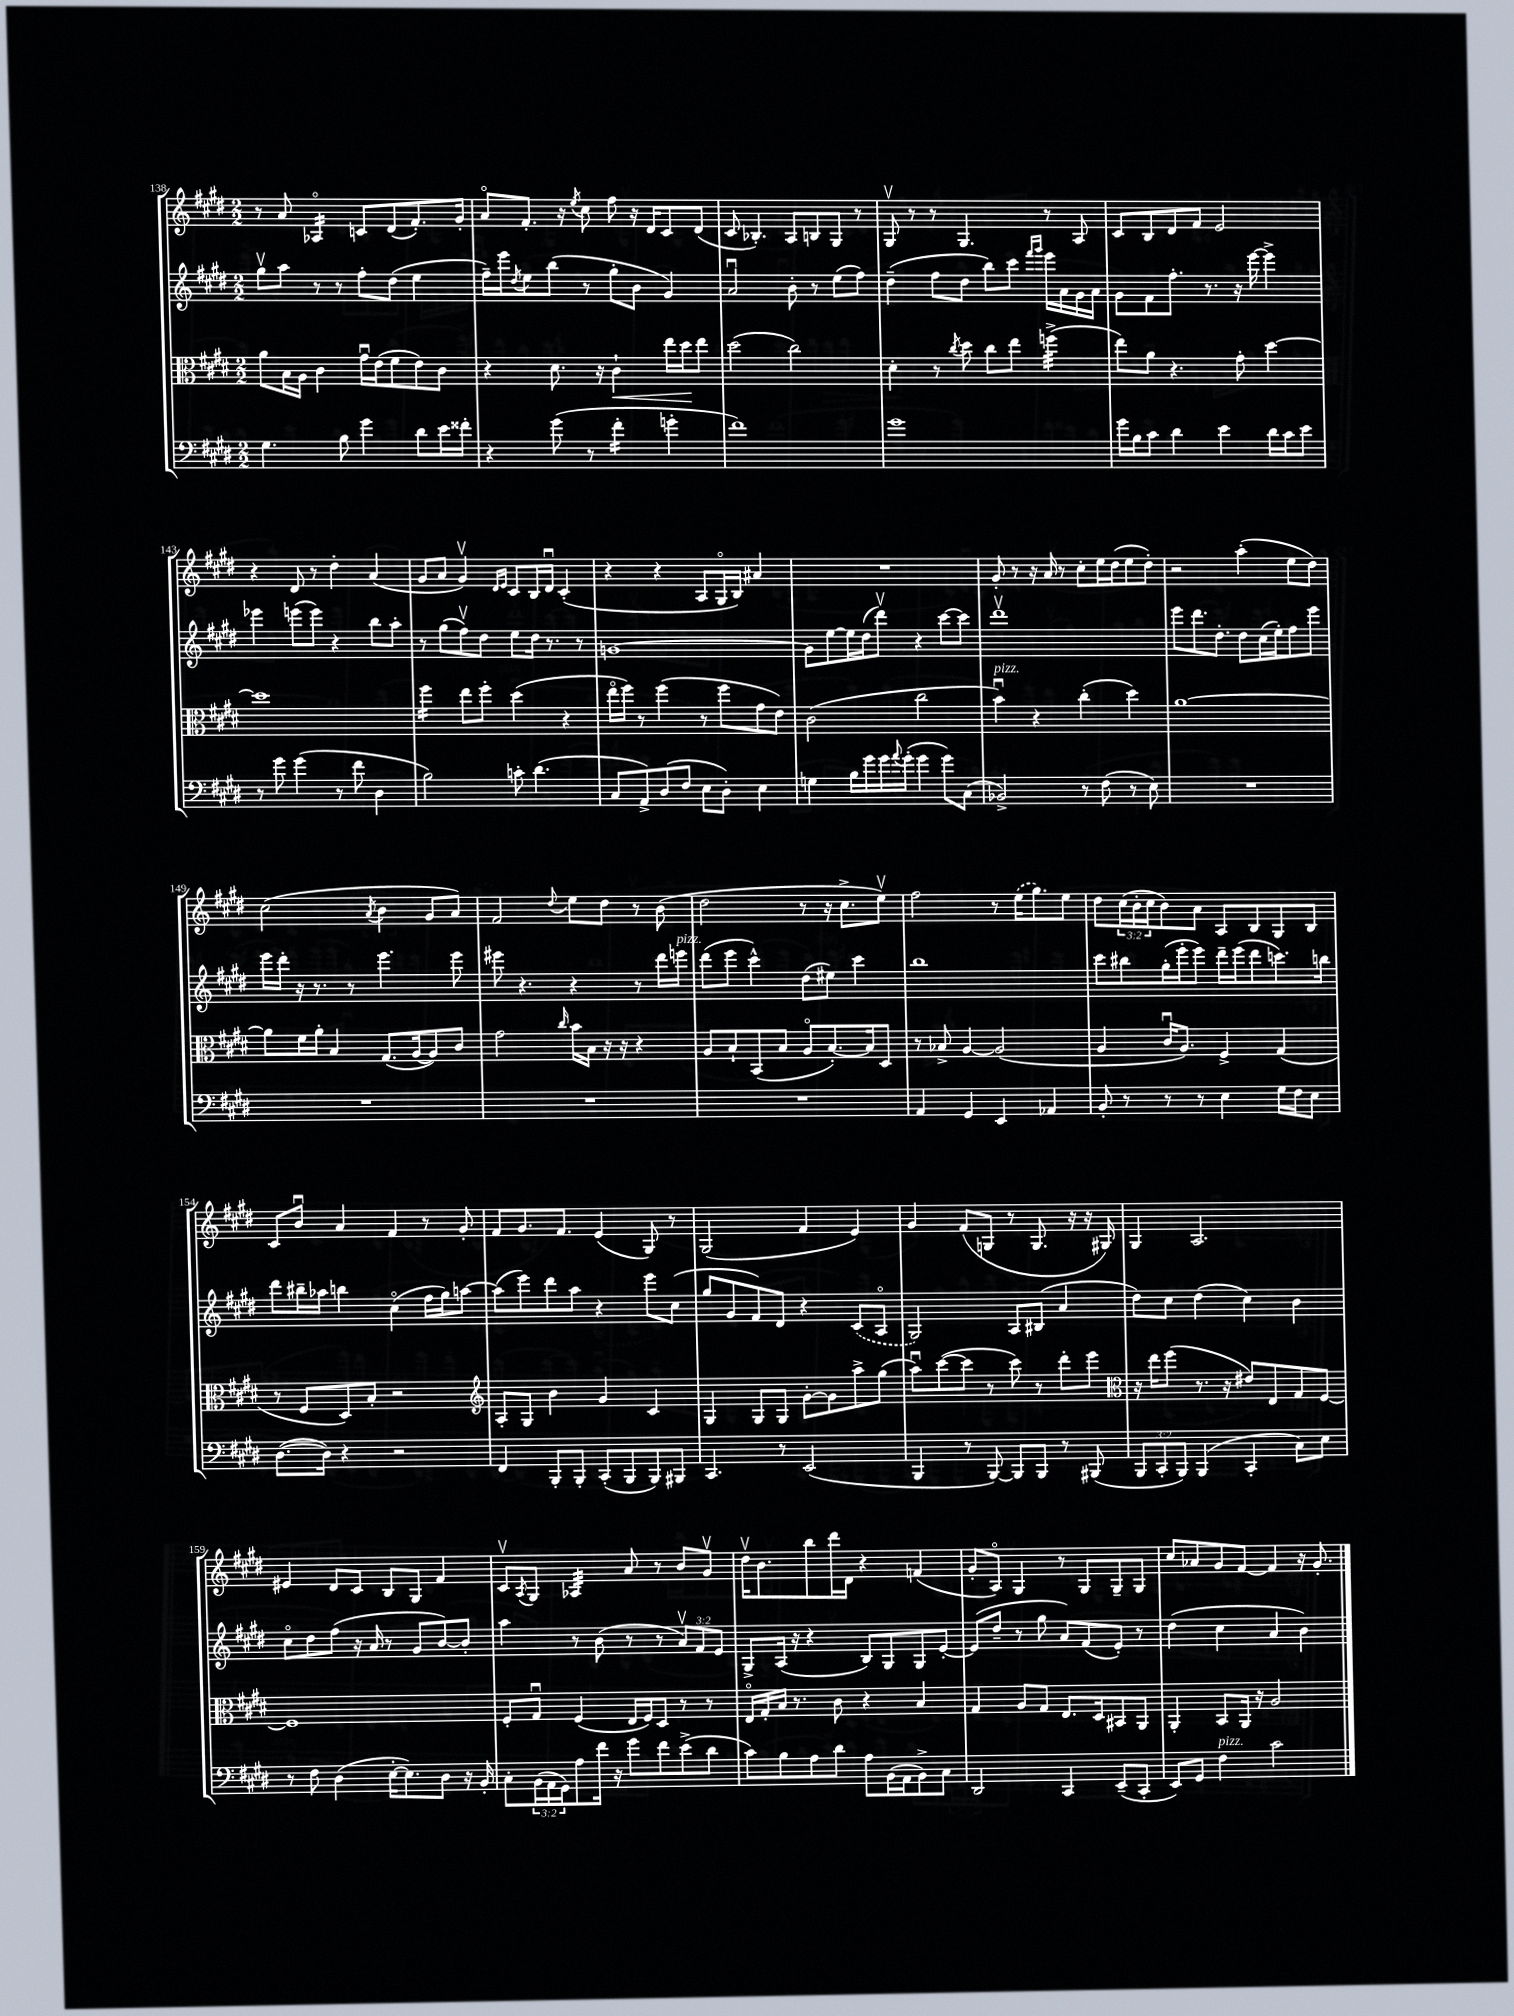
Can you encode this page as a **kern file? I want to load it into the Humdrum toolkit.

**kern	**kern	**kern	**kern
*staff4	*staff3	*staff2	*staff1
*clefF4	*clefC3	*clefG2	*clefG2
*k[f#c#g#d#]	*k[f#c#g#d#]	*k[f#c#g#d#]	*k[f#c#g#d#]
*M2/2	*M2/2	*M2/2	*M2/2
4.G#\	8a\L	8gg#v\L	8r
.	16B\L	8aa\J	8a/
.	16A\JJ	.	.
.	4c#\	8r	4A-o/
8B\	.	8r	.
4g#\	16g#u\LL	8ff#'\L	8c/L
.	(16e\J	.	.
.	8f#\	(8dd#\J	(8d#/
8d#\L	8e\)	4ee\	8.f#'/)
16e\L	8c#\J	.	.
16f##'\JJ	.	.	16g#'/Jk
=	=	=	=
4r	4r	16ff#~\LL)	8ao/L
.	.	16eee\J	.
.	.	8qdd#/	.
.	.	8ee\	8.f#'/J
(8g#\	8.d#\	(8bb\J	.
.	.	.	16r
.	.	.	8qee/
8r	.	8r	8cc#\
.	16r	.	.
4f#'\	4c#`\	8gg#'\L	8ff#\
.	.	8b\J	16r
.	.	.	16d#/LK
4g'\	16ee\LL	4g#/)	8c#/
.	16dd#\J	.	.
.	8ee\J	.	(8d#/J
=	=	=	=
1f#)	(2dd#\	2au/	8c#/
.	.	.	4.B-'/)
.	2cc#\)	8b'\	8A/L
.	.	8r	8B/
.	.	(8ee\L	8G#/J
.	.	8ff#\J)	8r
=	=	=	=
1g#	4d#'\	(4dd#~\	8G#v/
.	.	.	8r
.	8r	8ff#\L	8r
.	8qcc#/	.	.
.	8dd#\	8dd#\J	4.G#/
.	8cc#\L	8bb\L)	.
.	8ee\J	8ccc#\J	.
.	.	16qqfff#/LL	.
.	.	16qqggg#/JJ	.
.	(4ff^\	16eee\LL	8r
.	.	16a\	.
.	.	16g#\	8A/
.	.	16a\JJ	.
=	=	=	=
16g#\LL	8ee\L)	8g#\L	8c#/L
16B\J	.	.	.
8c#\J	8a\J	8f#\	8B/
4d#\	4.r	8.ff#'\J	8d#/
.	.	.	8f#/J
.	.	8.r	.
4e\	.	.	2e/
.	8g#'\	16r	.
.	.	[16eee\	.
16d#\LL	[4dd#\	4eee^\]	.
16c#\J	.	.	.
8e\J	.	.	.
=	=	=	=
8r	1dd#]	4eee-\	4r
8g#\	.	.	.
(4g#\	.	(8eee\L	8d#/
.	.	8eee\J)	8r
8r	.	4r	4dd#'\
8f#\	.	.	.
4D#\	.	8bb\L	(4a/
.	.	8aa'\J	.
=	=	=	=
2B\)	4ff#\	8r	8g#/L
.	.	(8gg#\L	8a/J
.	8ee\L	8ff#v\)	4g#v/)
.	8ff#'\J	8dd#\J	.
.	.	.	16qqd#/LL
.	.	.	16qqe/JJ
8c'\	(4dd#\	8ee\L	8c#/L
(4.d#\	.	16dd#\Jk	16B/L
.	.	8.r	16d#u/JJ
.	4r	.	(4c#'/
.	.	8r	.
=	=	=	=
8C#/L	16eeo\LL	[1g	4r
.	16ff#\JJ)	.	.
8AA^/)	8r	.	.
(8D#/	(4ff#\	.	4r
8F#/J	.	.	.
8E\L	8r	.	8A/L
8D#'\J)	8ff#\L	.	16G#o/L
.	.	.	16B/JJ)
4E\	8g#\	.	4a#/
.	8e\J)	.	.
=	=	=	=
4G\	(2c#\	8g\]L	1r
.	.	[8ee\	.
16B\LL	.	16ee\]L	.
16g#\	.	(16dd#\J	.
16g#\	.	8ddd#v\J)	.
8qqa/	.	.	.
(16g#'\JJ	.	.	.
4g#\	2cc#\	4r	.
8g#\L)	.	[8ccc#\L	.
(8C#\J	.	8ccc#\]J	.
=	=	=	=
2BB-^/)	4bu\)	1ddd#v	8g#'/
.	.	.	8r
.	4r	.	16r
.	.	.	16a/
.	.	.	8r
8r	(4cc#'\	.	8cc#'\L
(8F#\	.	.	16ee\L
.	.	.	(16dd#\J
8r	4dd#\)	.	8ee\
8E\)	.	.	8dd#'\J)
=	=	=	=
1r	[1a	8eee\L	2r
.	.	8.ddd#\	.
.	.	8.dd#'\J	.
.	.	8dd#\L	(4aa'\
.	.	(16cc#\L	.
.	.	16ee'\J)	.
.	.	8ff#\	8ee\L
.	.	8eee\J	8dd#\J)
=	=	=	=
1r	8a\]L	16eee\LL	(2cc#\
.	.	16ddd#'\JJ	.
.	16f#\L	16r	.
.	16a'\JJ	8.r	.
.	4B/	.	.
.	.	8r	.
.	.	.	8qa/
.	(8.G#/L	4.eee\	4b\
.	[16A/k	.	.
.	8A/])	.	8g#/L
.	8c#/J	8eee\	8a/J)
=	=	=	=
1r	2g#\	8eee#\	2f#/
.	.	4.r	.
.	16qqcc#/	.	8qqdd#/
.	16b\LL	4r	8ee\L
.	16B\JJ	.	.
.	16r	.	8dd#\J
.	16r	.	.
.	4r	8r	8r
.	.	16ddd#\LL	(8b\
.	.	16eee\JJ	.
=	=	=	=
1r	8A/L	(8ddd#\L	2dd#\
.	8B`/	8eee\J	.
.	(8BB/	4ccc#^^\)	.
.	8B/J	.	.
.	8Ao/L	(8dd#\L	8r
.	[8.B'/)	8ee#\J)	16r
.	.	.	8.cc#^\L
.	.	4ccc#\	.
.	16B/]k	.	.
.	8D#/J	.	8eev\J)
=	=	=	=
4AA/	8r	1bb	2ff#\
.	8B-^/	.	.
4GG#/	[4A/	.	.
4EE/	(2A/]	.	8r
.	.	.	(16ee\LK
.	.	.	8.gg#\)
4AA-/	.	.	.
.	.	.	8ee\J
=	=	=	=
8BB'/	4A/	8ccc#\L	8dd#\L
8r	.	8bb#\	(24cc#\L
.	.	.	24b'\
.	.	.	24cc#\J
8r	16c#u/LK	(16gg#'\L	8b\)
.	8.A/J)	16eee'\J	.
8r	.	8eee\J)	8a\J
4E\	4F#^/	16ddd#~\LL	8A/L
.	.	(16eee\J	.
.	.	8ddd#\	8B/
16G#\LL	(4G#/	8.ccc\)	8G#/
16F#\J	.	.	.
8E\J	.	.	8B/J
.	.	16bb\Jk	.
=	=	=	=
([8.D#\L	8r	8ddd#\L	8c#/L
.	8F#/L	16bb#~\L	8bu/J
16D#\]Jk)	.	16aa-\JJ	.
4r	8D#/)	4bb\	4a/
.	8B'/J	.	.
2r	2r	(4cc#o\	4f#/
.	.	16ff#\LL	8r
.	.	16gg#\J)	.
.	.	[8aa\J	8g#'/
=	=	=	=
*	*clefG2	*	*
4FF#/	8A'/L	(8aa\]L	8f#/L
.	8G#/J	8eee\)	8.g#/
8BBB'/L	4b\	8ddd#\	.
.	.	.	8.f#/J
8BBB'/J	.	8aa\J	.
(8CC#'/L	4g#/	4r	(4e/
8BBB/	.	.	.
8BBB/)	4c#/	8eee\L	8G#/)
8BBB#/J	.	(8cc#\J	8r
=	=	=	=
4.CC#/	4G#/	8gg#/L	(2G#/
.	.	8g#/	.
.	8G#/L	8f#/)	.
8r	8G#/J	8d#/J	.
(2EE/	[8g#'\L	4r	4f#/
.	8g#\]	.	.
.	8aa^\	(8c#/L	4e/)
.	(8gg#\J	8Ao/J	.
=	=	=	=
4BBB/	8aau\L)	2G#/)	4g#/
.	([8ccc#\	.	.
8r	8ccc#\]J	.	(8f#/L
[8BBB/)	8r	.	8G/J
8BBB/]L	8ccc#\)	8A/L	8r
8BBB/J	8r	(8B#/J	8.G/
8r	8ddd#'\L	4a/	.
.	.	.	16r
(8BBB#/	8eee\J	.	16r
.	.	.	16G#/)
=	=	=	=
*	*clefC3	*	*
12BBB/L	16r	8dd#\L)	4G#/
.	16ee\LK	.	.
12CC#'/	.	.	.
.	(8ff#\J	8cc#\J	.
12BBB/J)	.	.	.
(4BBB/	8.r	(4dd#\	2.A/
.	16r	.	.
4CC#'/	8e#/L)	4cc#\)	.
.	8E/	.	.
8C#\L)	8G#/	4b\	.
8E\J	[8F#/J	.	.
=	=	=	=
8r	1F#]	8cc#o\L	4e#/
8F#\	.	8dd#\	.
(4D#\	.	(8ff#\J	8d#/L
.	.	16r	8c#/J
.	.	16a/	.
[16E'\LK	.	8r	8B/L
8.E\])	.	.	.
.	.	8g#/L	8G#/J
8D#\J	.	[8b/)	4f#/
16r	.	8b'/]J	.
16BB'/	.	.	.
=	=	=	=
8C#'\L	8F#'/L	4aa\	8c#v/L
.	.	.	8qA/
(24BB\L	8G#u/J	.	8G#/J
24AA\	.	.	.
24GG#\J)	.	.	.
8A\	(4F#/	8r	4A-/
16f#\Jk	.	(8b\	.
16r	.	.	.
8g#\L	16E/LL	8r	8a/
.	16F#/J)	.	.
8f#\	8D#/J	8r	8r
(8e^\	8r	12av/L)	8b/L
.	.	12f#/	.
8d#\J	8r	.	8g#v/J
.	.	12e/J	.
=	=	=	=
8c#\L)	16Eo/LL	8G#^/L	16dd#v\LK
.	16G#'/	.	8.b\
8B\	16B/JJ	(16A/Jk	.
.	8.r	16r	.
8A\	.	4r	8bb\
8d#\J	8c#\	.	16ddd#\L
.	.	.	16d#\JJ
8A\L	4r	8B/L)	4r
(16BB\L	.	8G#/	.
16AA\J	.	.	.
8BB^\)	4B/	8G#/	(4f/
8C#\J	.	[8e'/J	.
=	=	=	=
2DD#/	4G#/	(8e/]L	8g#'/L
.	.	8dd#~/J	8Ao/J)
.	8A/L	8r	4G#/
.	8G#/J	8gg#\	.
4CC#/	8.E/L	8a/L)	8r
.	.	(8f#/	8G#/L
.	16D#/k	.	.
(8EE~/L	8BB#/	8e'/J)	8G#~/
8CC#'/J	8AA/J	8r	8G#/J
=	=	=	=
8EE/L)	4AA'/	(4dd#\	8cc#/L
8GG#/J	.	.	8a-/
4F#\	8BB/L	4cc#\	8g#/
.	16AA/Jk	.	[8f#/J
.	16r	.	.
2c#\	2A/	4a/	4f#/]
.	.	4b\)	16r
.	.	.	8.g#'/
==	==	==	==
*-	*-	*-	*-
